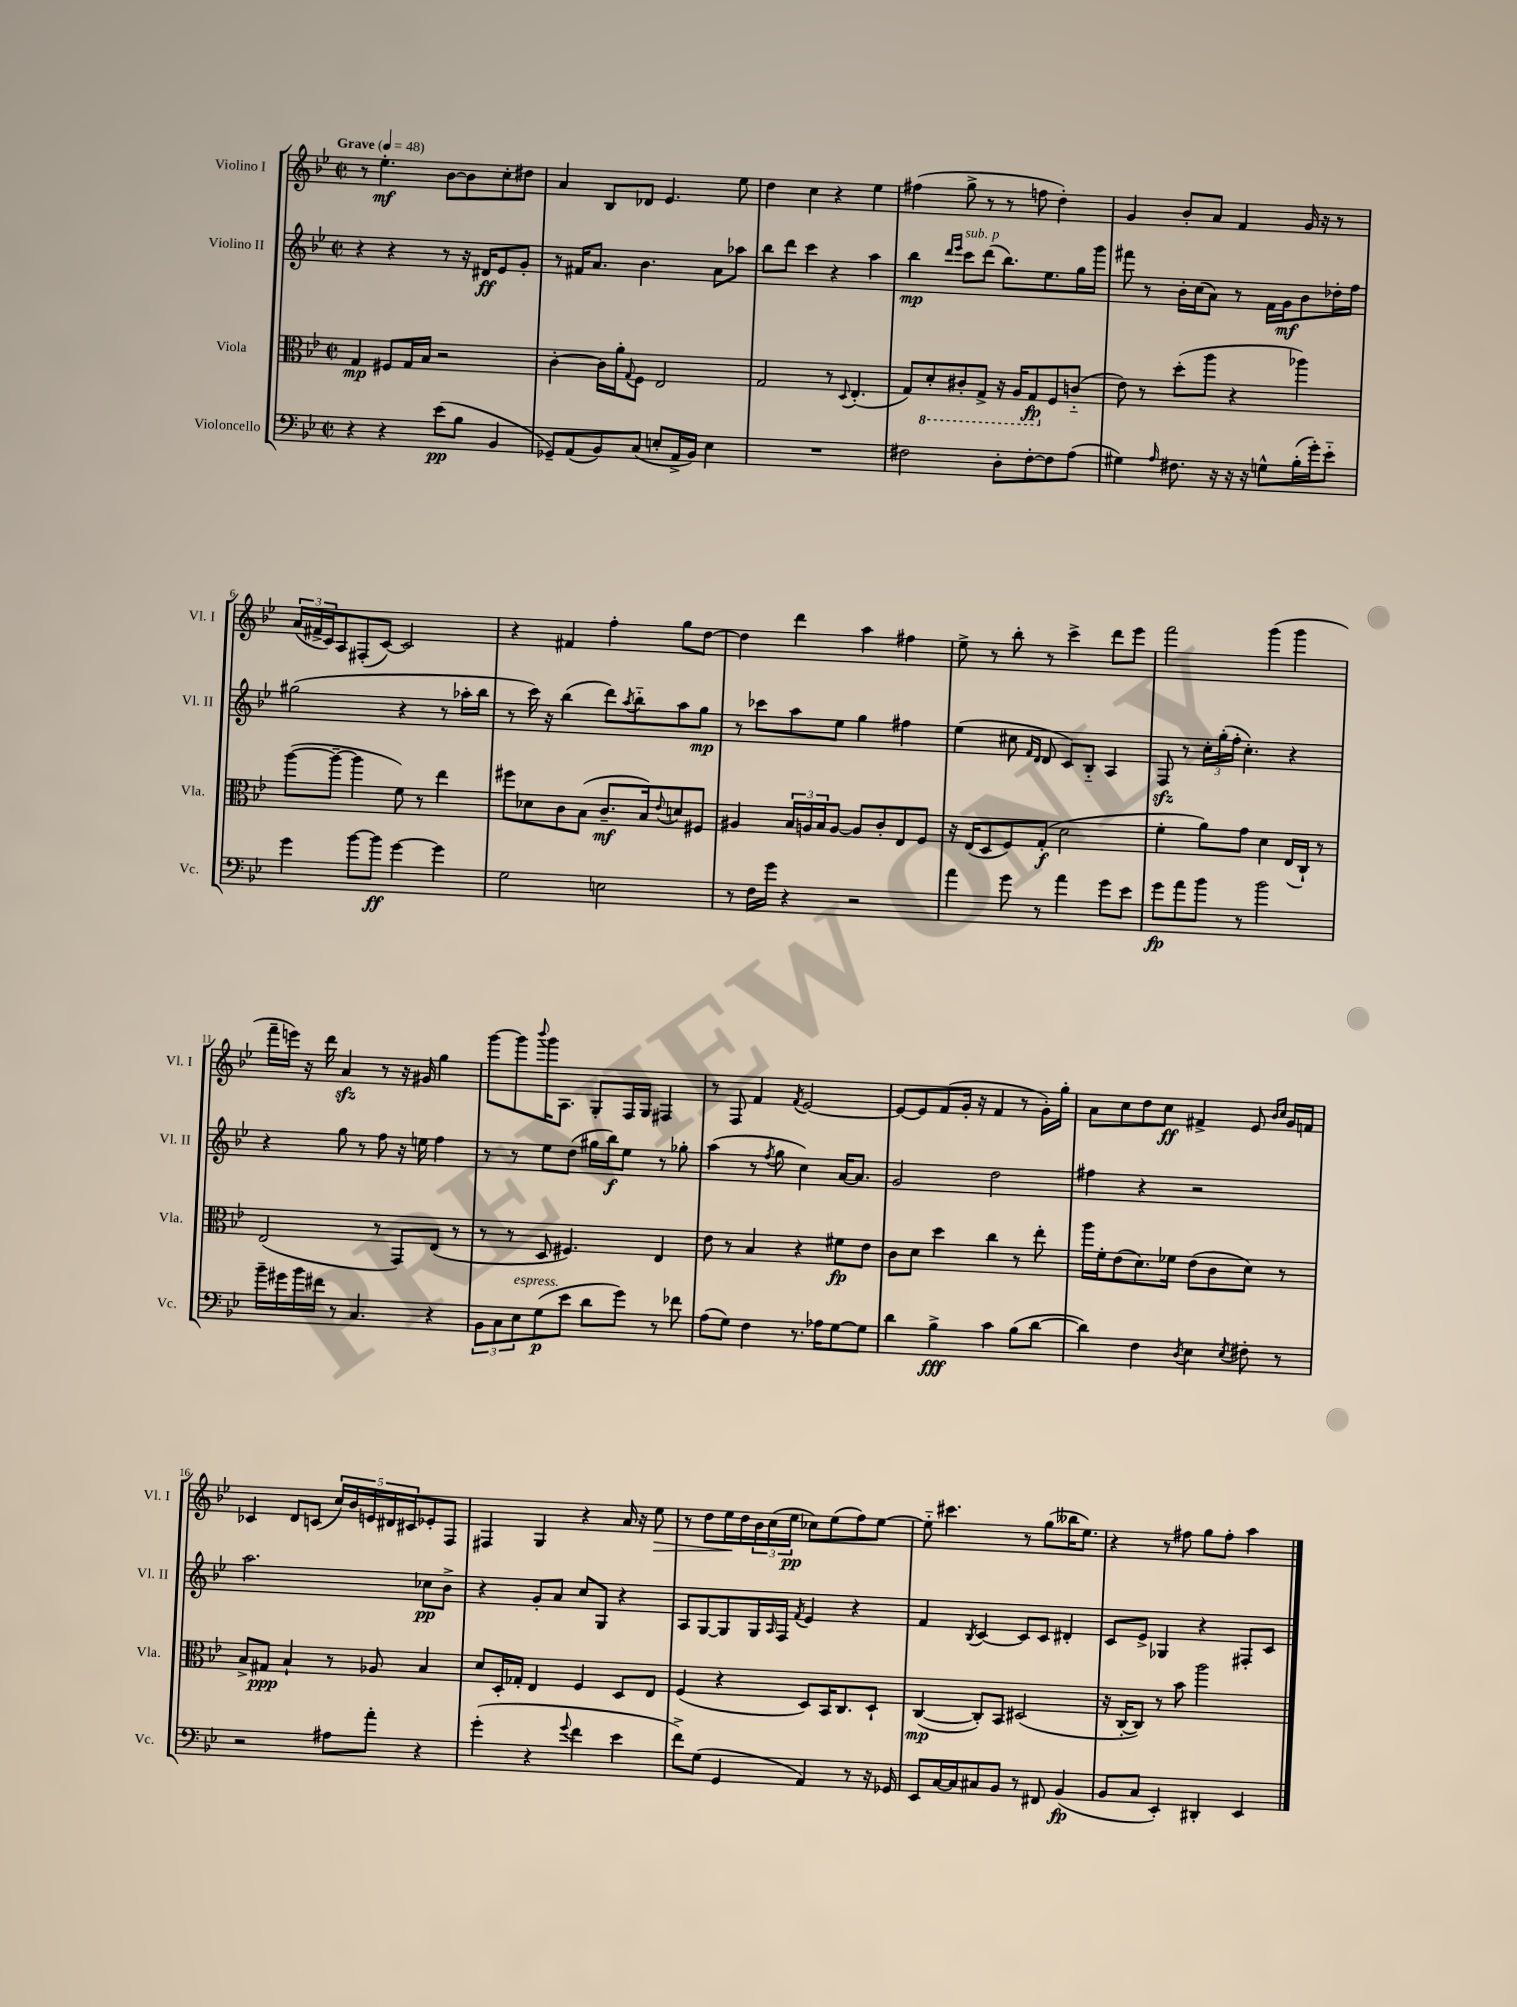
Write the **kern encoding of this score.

**kern	**dynam	**kern	**dynam	**kern	**dynam	**kern	**dynam
*part4	*part4	*part3	*part3	*part2	*part2	*part1	*part1
*staff4	*staff4	*staff3	*staff3	*staff2	*staff2	*staff1	*staff1
*I"Violoncello	*	*I"Viola	*	*I"Violino II	*	*I"Violino I	*
*I'Vc.	*	*I'Vla.	*	*I'Vl. II	*	*I'Vl. I	*
*clefF4	*	*clefC3	*	*clefG2	*	*clefG2	*
*k[b-e-]	*	*k[b-e-]	*	*k[b-e-]	*	*k[b-e-]	*
*M2/2	*	*M2/2	*	*M2/2	*	*M2/2	*
*met(c|)	*	*met(c|)	*	*met(c|)	*	*met(c|)	*
*MM48	*	*MM48	*	*MM48	*	*MM48	*
=1	=1	=1	=1	=1	=1	=1	=1
!	!	!	!	!	!	!LO:TX:a:B:t=Grave	!
4r	.	4G/	mp	4r	.	8r	.
.	.	.	.	.	.	4.ee-'\	mf
4r	.	8F#X/L	.	4r	.	.	.
.	.	16G/L	.	.	.	.	.
.	.	16B-/JJ	.	.	.	.	.
(8e-\L	pp	2r	.	8r	.	[8b-\L	.
8B-\J	.	.	.	16r	.	8b-\]	.
.	.	.	.	16d#X/KL	ff	.	.
4BB-/	.	.	.	8e-/	.	8cc'\	.
.	.	.	.	8g'/J	.	8dd#X\J	.
=2	=2	=2	=2	=2	=2	=2	=2
8GG-X~/L)	.	[4c'\	.	8r	.	4a/	.
(8AA/	.	.	.	16f#X/KL	.	.	.
.	.	.	.	8.a/J	.	.	.
8BB-/)	.	16c\LL]	.	.	.	8B-/L	.
.	.	16a'\J	.	.	.	.	.
.	.	8qqG/	.	.	.	.	.
(8C/J	.	8F\J	.	4.b-\	.	8d-X/J	.
8En'/L	.	2E-/	.	.	.	4.e-/	.
16AA^/L	.	.	.	.	.	.	.
16BB-/JJ)	.	.	.	.	.	.	.
4E\	.	.	.	8a\L	.	.	.
.	.	.	.	8aa-X\J	.	8ee-\	.
=3	=3	=3	=3	=3	=3	=3	=3
1r	.	2G/	.	8bb-\L	.	4dd\	.
.	.	.	.	8ddd\J	.	.	.
.	.	.	.	4ccc\	.	4cc\	.
.	.	8r	.	4r	.	4r	.
.	.	8qqD/	.	.	.	.	.
.	.	(4.E-'/	.	.	.	.	.
.	.	.	.	4aa\	.	4ee-\	.
=4	=4	=4	=4	=4	=4	=4	=4
2F#X\	.	8G/L)	.	4bb-\	mp	(4ff#X\	.
*	*	*8ba	*	*	*	*	*
.	.	8D'/	.	.	.	.	.
.	.	.	.	16qqddd/LL	.	.	.
.	.	.	.	16qqeee-/JJ	.	.	.
!	!	!	!	!LO:TX:a:i:t=sub. p	!	!	!
.	.	8C#X'/	.	8ccc\L	.	8gg^\	.
.	.	8GG^/J	.	(8ddd\J	.	8r	.
8D'\L	.	16r	.	8.bb-\L)	.	8r	.
.	.	16AA/KL	.	.	.	.	.
[8F#'\	.	8GG/	fp	.	.	8ffn\	.
.	.	.	.	8.ee-\	.	.	.
*	*	*X8ba	*	*	*	*	*
8F#\]	.	8F/	.	.	.	4dd'\)	.
(8A\J	.	(8cn/J	.	16gg\L	.	.	.
.	.	.	.	16ggg\JJ	.	.	.
=5	=5	=5	=5	=5	=5	=5	=5
4G#X\)	.	8e-\)	.	8fff#X\	.	4g/	.
.	.	8r	.	8r	.	.	.
16qqA/	.	.	.	.	.	.	.
8.F#X\	.	(8dd'\L	.	16b-'\LL	.	8b-'/L	.
.	.	.	.	(16cc\J	.	.	.
.	.	8aa\J	.	8a\J)	.	8a/J	.
16r	.	.	.	.	.	.	.
16r	.	4r	.	8r	.	4f/	.
16r	.	.	.	.	.	.	.
8Gn^^\L	.	.	.	16f\LL	.	.	.
.	.	.	.	16g\J	mf	.	.
(16B-'\L	.	4aa-X\)	.	8b-\	.	16g/	.
16g'\J)	.	.	.	.	.	16r	.
8e-\J	.	.	.	16dd-X'\L	.	8r	.
.	.	.	.	16ff\JJ	.	.	.
!!LO:LB:g=z
=6	=6	=6	=6	=6	=6	=6	=6
4g\	.	([8aa\L	.	(2gg#X\	.	(24a/LL	.
.	.	.	.	.	.	24f#X^/	.
.	.	.	.	.	.	24c/J)	.
.	.	8aa~\J_	.	.	.	8A/	.
[8b-\L	.	4aa\]	.	.	.	(8F#X'/	.
8b-\J]	ff	.	.	.	.	[8c/J)	.
[4g\	.	8f\)	.	4r	.	2c/]	.
.	.	8r	.	.	.	.	.
4g\]	.	4ee-\	.	8r	.	.	.
.	.	.	.	16aa-X'\LL	.	.	.
.	.	.	.	16bb-\JJ	.	.	.
=7	=7	=7	=7	=7	=7	=7	=7
2G\	.	8ff#X\L	.	8r	.	4r	.
.	.	8d-X\	.	16ccc\)	.	.	.
.	.	.	.	16r	.	.	.
.	.	8c\	.	(4bb-\	.	4f#X/	.
.	.	(8B-\J	.	.	.	.	.
2En\	.	8.c~/L	mf	8ddd\L)	.	4ff'\	.
.	.	.	.	8qaa/	.	.	.
.	.	.	.	8bb-\	.	.	.
.	.	16B-/k)	.	.	.	.	.
.	.	8qqe-/	.	.	.	.	.
.	.	8dn/	.	8aa\	.	8gg\L	.
.	.	8F#X/J	.	8gg\J	mp	[8dd\J	.
=8	=8	=8	=8	=8	=8	=8	=8
8r	.	4A#X/	.	8r	.	4dd\]	.
16F\LL	.	.	.	8ccc-X\L	.	.	.
16g\JJ	.	.	.	.	.	.	.
4r	.	24B-/LL	.	8aa\	.	4ddd\	.
.	.	24An/	.	.	.	.	.
.	.	24B-/J	.	.	.	.	.
.	.	[8A/J	.	8ee-\J	.	.	.
2r	.	8A/L]	.	4gg\	.	4aa\	.
.	.	8c'/	.	.	.	.	.
.	.	8E-/	.	4ff#X\	.	4ff#X\	.
.	.	8F/J	.	.	.	.	.
=9	=9	=9	=9	=9	=9	=9	=9
4a\	.	16r	.	(4ee-\	.	8ee-^\	.
.	.	(16E-/KL	.	.	.	.	.
.	.	8D/	.	.	.	8r	.
8g\	.	8F/)	.	8cc#X\	.	8bb-'\	.
.	.	.	.	16qqf/LL	.	.	.
.	.	.	.	16qqd/JJ	.	.	.
8r	.	(8G'/J	f	8d/	.	8r	.
4a\	.	2d\	.	8c/L)	.	4ccc^\	.
.	.	.	.	8B-/J	.	.	.
8g\L	.	.	.	4A/	.	8ddd\L	.
8e-\J	.	.	.	.	.	8eee-\J	.
=10	=10	=10	=10	=10	=10	=10	=10
8g\L	fp	4f'\	.	8Fzz/	.	2fff\	.
8a\	.	.	.	8r	.	.	.
8b-\J	.	8a\L)	.	24cc'\LL	.	.	.
.	.	.	.	(24gg'\	.	.	.
.	.	.	.	24ff'\JJ	.	.	.
8r	.	8g\J	.	4.cc'\)	.	.	.
2b-\	.	4d\	.	.	.	(4ggg\	.
.	.	(16E-/LL	.	4r	.	4ggg\	.
.	.	16C`/JJ)	.	.	.	.	.
.	.	8r	.	.	.	.	.
!!LO:LB:g=z
=11	=11	=11	=11	=11	=11	=11	=11
16b-~\LL	.	(2E-/	.	4r	.	16fff~\LL	.
16g#X\	.	.	.	.	.	16eeen\JJ)	.
16b-\	.	.	.	.	.	16r	.
16f#X\JJ	.	.	.	.	.	16ddd\	.
8r	.	.	.	8gg\	.	4azz/	.
4.C/	.	.	.	8r	.	.	.
.	.	8r	.	8ff\	.	8r	.
.	.	8GG/L)	.	16r	.	16r	.
.	.	.	.	16een\	.	16g#X/	.
4r	.	(8E-/J	.	4ff\	.	4gg\	.
.	.	8r	.	.	.	.	.
=12	=12	=12	=12	=12	=12	=12	=12
12BB-\L	.	8r	.	8r	.	[8ggg\L	.
12C\	.	.	.	.	.	.	.
.	.	8r	.	8r	.	8ggg\]	.
!LO:TX:a:i:t=espress.	!	!	!	!	!	!	!
12E-\	.	.	.	.	.	.	.
.	.	.	.	.	.	8qqbbb-/	.
(8G\	p	8D/	.	8ee-\L	.	16ggg\K	.
.	.	.	.	.	.	8.A\J	.
8e-\J	.	4.F#X/)	.	(8dd\J	.	.	.
8d\L	.	.	.	16gg#X\LL	.	8G'/L	.
.	.	.	.	16bb-\J)	f	.	.
8g\J)	.	.	.	8ee-\J	.	16F/L	.
.	.	.	.	.	.	16G/JJ	.
8r	.	4E-/	.	8r	.	4F#X/	.
8f-X\	.	.	.	8gg-X'\	.	.	.
=13	=13	=13	=13	=13	=13	=13	=13
(8A\L	.	8e-\	.	(4aa\	.	8r	.
8G\J)	.	8r	.	.	.	8F/	.
4F\	.	4B-/	.	8r	.	4f/	.
.	.	.	.	8qff/	.	.	.
.	.	.	.	8gg\	.	.	.
.	.	.	.	.	.	8qf/	.
8.r	.	4r	.	4cc\)	.	[2e-/	.
16A-X\KL	.	.	.	.	.	.	.
[8G\	.	8f#X\L	fp	[16a/KL	.	.	.
.	.	.	.	8.a/J]	.	.	.
8G\J]	.	8e-\J	.	.	.	.	.
=14	=14	=14	=14	=14	=14	=14	=14
4d\	.	8c\L	.	2g/	.	8e-/L_	.
.	.	8d\J	.	.	.	8e-/]	.
4B-^\	fff	4dd\	.	.	.	(8f/	.
.	.	.	.	.	.	16g'/Jk	.
.	.	.	.	.	.	16r	.
4c\	.	4cc\	.	2dd\	.	4f/	.
(8B-\L	.	8r	.	.	.	8r	.
[8d\J	.	8ee-'\	.	.	.	16g'\LL)	.
.	.	.	.	.	.	16gg'\JJ	.
=15	=15	=15	=15	=15	=15	=15	=15
4d\])	.	16aa\LL	.	4ff#X\	.	8a\L	.
.	.	16f'\J	.	.	.	.	.
.	.	(8e-\	.	.	.	8cc\	.
4F\	.	8.d\)	.	4r	.	8dd\	.
.	.	.	.	.	.	8cc\J	ff
.	.	16f-X\Jk	.	.	.	.	.
8qD/	.	.	.	.	.	.	.
4E-\	.	(8e-\L	.	2r	.	4f#X^/	.
.	.	8c\	.	.	.	.	.
8qE-/	.	.	.	.	.	.	.
8F#X'\	.	8d\J)	.	.	.	8e-/	.
.	.	.	.	.	.	16qqb-/LL	.
.	.	.	.	.	.	16qqcc/JJ	.
8r	.	8r	.	.	.	16g/LL	.
.	.	.	.	.	.	16fn/JJ	.
!!LO:LB:g=z
=16	=16	=16	=16	=16	=16	=16	=16
2r	.	8B-^/L	.	2.aa\	.	4c-X/	.
.	.	8G#X/J	ppp	.	.	.	.
.	.	4B-`/	.	.	.	8d/L	.
.	.	.	.	.	.	(8cn/J	.
8A#X\L	.	8r	.	.	.	20cc/LL)	.
.	.	.	.	.	.	20b-/	.
.	.	.	.	.	.	20en/	.
8a'\J	.	8A-X/	.	.	.	.	.
.	.	.	.	.	.	20d#X/	.
.	.	.	.	.	.	20c#X/J	.
4r	.	4B-/	.	8cc-X\L	pp	8e-X'/	.
.	.	.	.	8b-^\J	.	8F/J	.
=17	=17	=17	=17	=17	=17	=17	=17
(4g'\	.	8d/L	.	4r	.	4F#X/	.
.	.	16D'/L	.	.	.	.	.
.	.	16G-X'/JJ	.	.	.	.	.
4r	.	4E-/	.	8g'/L	.	4G/	.
.	.	.	.	8a/J	.	.	.
8qqg/	.	.	.	.	.	.	.
4f\	.	4F/	.	8cc/L	.	4r	.
.	.	.	.	8G/J	.	.	.
4e-\	.	8D/L	.	4r	.	16a/	.
.	.	.	.	.	.	16r	.
!	!	!	!	!	!	!	!LO:HP:b
.	.	8E-/J	.	.	.	8ee-\	>
=18	=18	=18	=18	=18	=18	=18	=18
8f^\L)	.	(4F/	.	8A/L	.	8r	.
(8G\J	.	.	.	[8G/	.	8dd\L	.
4GG/	.	4r	.	8G/]	.	16ee-\L	.
.	.	.	.	.	.	16dd\	]
.	.	.	.	16G/L	.	24b-\	.
.	.	.	.	.	.	(24cc\	.
.	.	.	.	16qqA/	.	.	.
.	.	.	.	16F/JJ	.	.	.
.	.	.	.	.	.	24ee-\JJ	pp
.	.	.	.	8qf/	.	.	.
4AA/)	.	8D/L)	.	4e-/	.	8cc-X\L)	.
.	.	16BB-/K	.	.	.	(8ee-\	.
.	.	8.C/	.	.	.	.	.
8r	.	.	.	4r	.	8ff\)	.
16r	.	8D`/J	.	.	.	[8ee-\J	.
16GG-X/	.	.	.	.	.	.	.
=19	=19	=19	=19	=19	=19	=19	=19
8EE-/L	.	([4C/	mp	4f/	.	8ee-\]	.
[16C/L	.	.	.	.	.	4.ccc#X\	.
16C/J]	.	.	.	.	.	.	.
.	.	.	.	8qB-/	.	.	.
8C#X/	.	8C'/L])	.	[4c/	.	.	.
8BB-/J	.	8BB-/J	.	.	.	.	.
8r	.	(2D#X/	.	8c/L]	.	8r	.
8FF#X/	.	.	.	8c/J	.	(8gg\L	.
(4BB-/	fp	.	.	4d#X'/	.	16bb--X\K	.
.	.	.	.	.	.	8.ee-\J)	.
=20	=20	=20	=20	=20	=20	=20	=20
8BB-/L	.	16r	.	8c/L	.	4r	.
.	.	[16C'/KL	.	.	.	.	.
8C/J	.	8C/J])	.	8e-^/J	.	.	.
4EE-'/)	.	8r	.	4G-X/	.	8r	.
.	.	8b-\	.	.	.	8ff#X\	.
4DD#X'/	.	2aa\	.	4r	.	8gg\L	.
.	.	.	.	.	.	8ff#'\J	.
4EE-/	.	.	.	8F#X'/L	.	4aa\	.
.	.	.	.	8c/J	.	.	.
==	==	==	==	==	==	==	==
*-	*-	*-	*-	*-	*-	*-	*-
